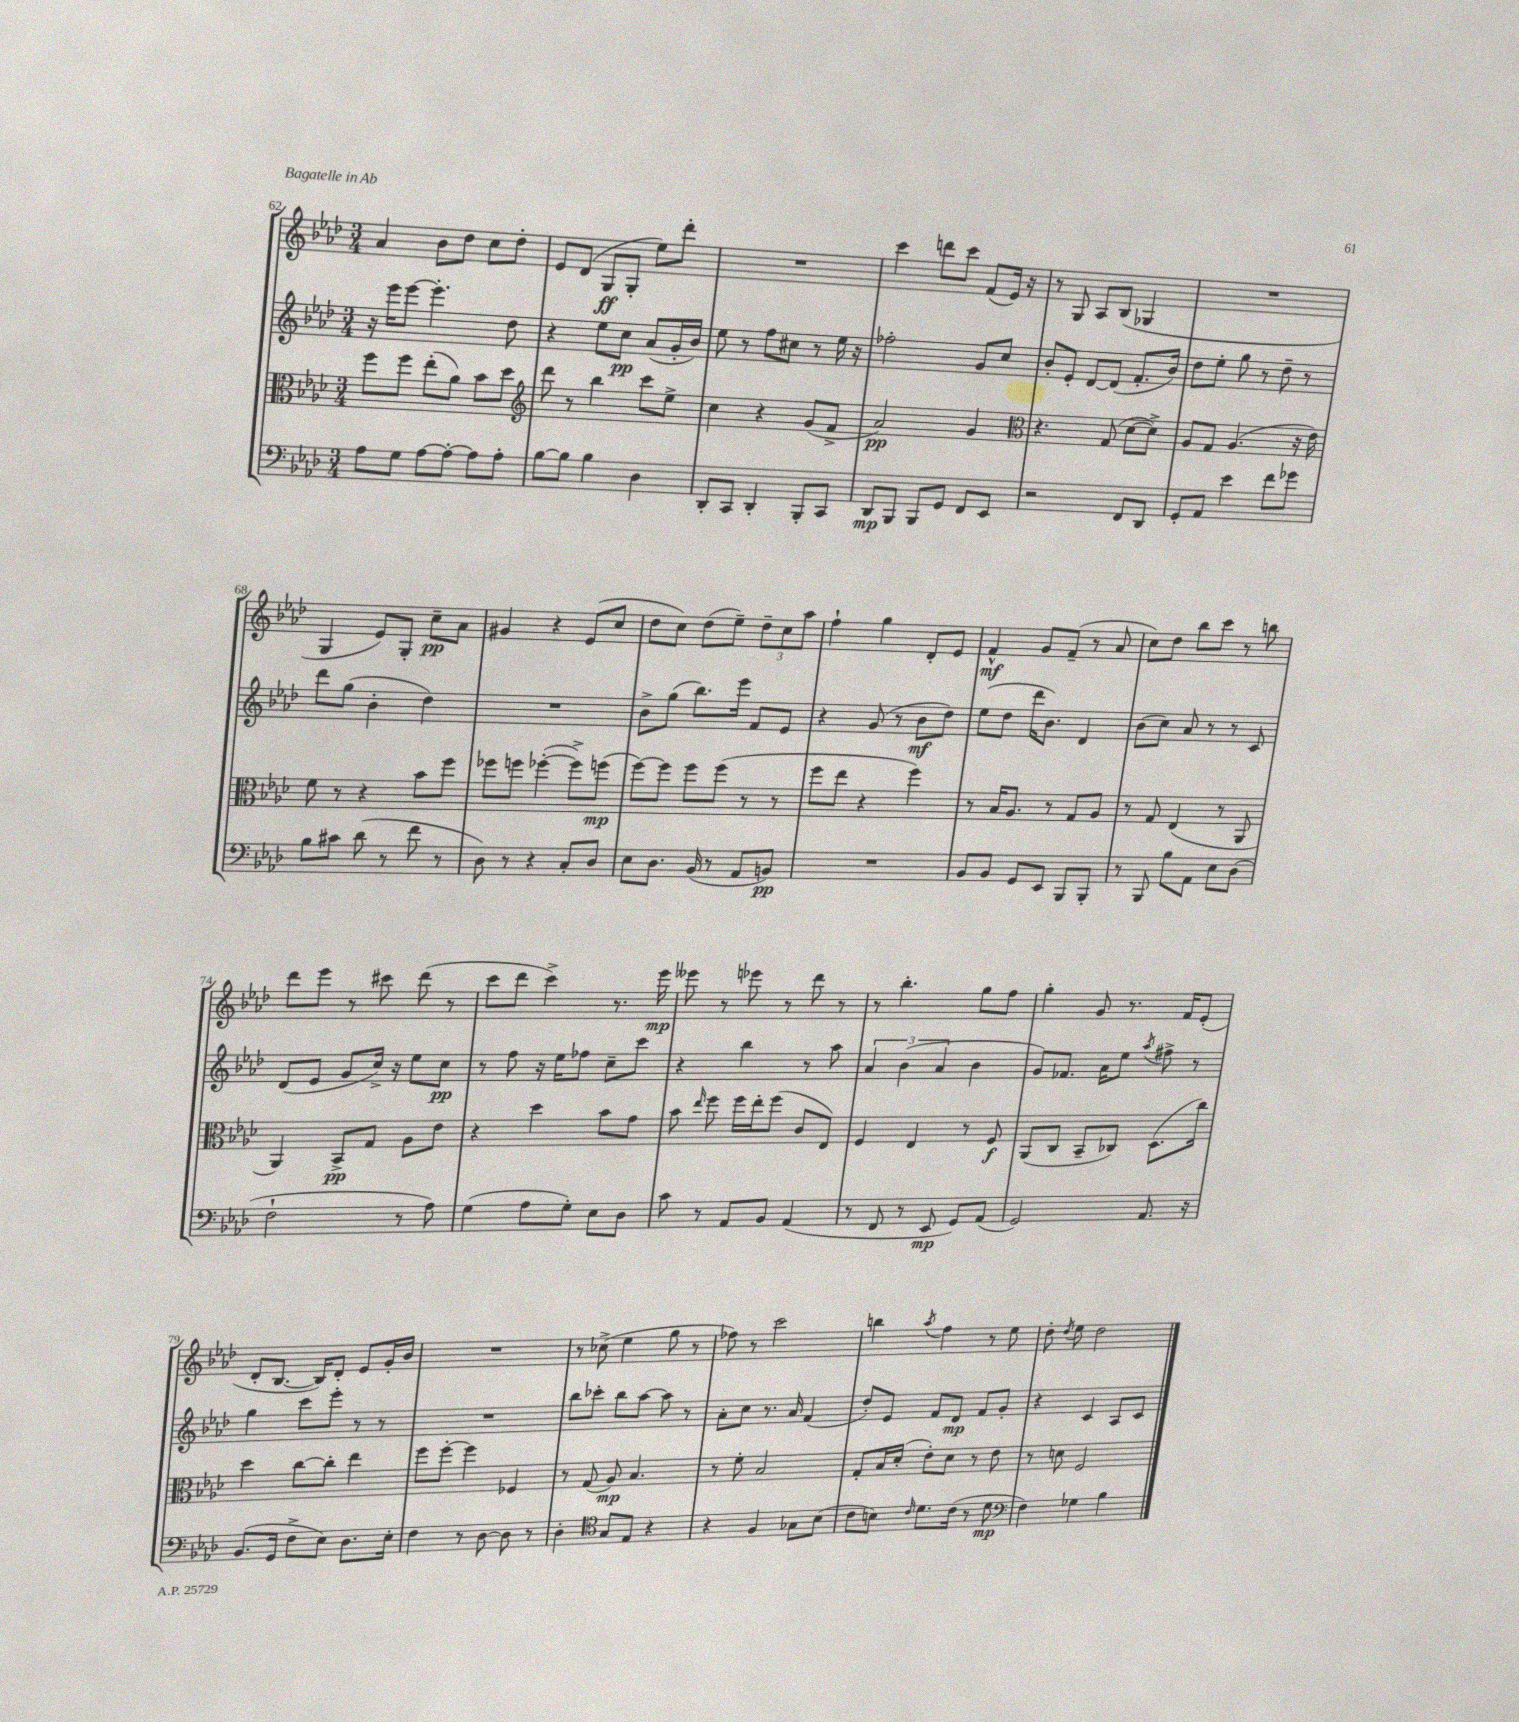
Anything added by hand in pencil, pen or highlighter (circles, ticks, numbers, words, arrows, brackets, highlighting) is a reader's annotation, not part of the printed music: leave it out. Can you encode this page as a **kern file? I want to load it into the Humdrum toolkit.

**kern	**kern	**kern	**kern
*staff4	*staff3	*staff2	*staff1
*clefF4	*clefC3	*clefG2	*clefG2
*k[b-e-a-d-]	*k[b-e-a-d-]	*k[b-e-a-d-]	*k[b-e-a-d-]
*M3/4	*M3/4	*M3/4	*M3/4
8A-	8ff	16r	4a-
.	.	16eee-	.
8G	8ff	[8eee-	.
[8A-	(8ee-'	4.eee-']	8b-
8A-'_	8a-)	.	8dd-
8A-]	8b-	.	8cc
8A-'	8dd-	8dd-	8dd-'
=	=	=	=
*	*clefG2	*	*
[8B-	8ddd-	4r	8e-
8B-]	8r	.	(8d-
4B-	4bb-	8ee-	8G
.	.	8cc	8G'
4D-	8ccc	(8a-	8ee-)
.	8ee-^	16g'	8ddd-'
.	.	16b-)	.
=	=	=	=
8DD-'	4cc	8ee-	2.r
8CC	.	8r	.
4DD-'	4r	8ff	.
.	.	8cc#	.
8BBB-'	(8g	8r	.
8CC	8f^	16ee-	.
.	.	16r	.
=	=	=	=
8DD-	2a-)	2ff-'	4ccc
8BBB-	.	.	.
8BBB-	.	.	8ddd
8GG	.	.	8ccc
8FF	4g	8g	(8f
8EE-	.	8cc	16e-)
.	.	.	16r
=	=	=	=
*	*clefC3	*	*
2r	4.r	8b-'	8r
.	.	8e-'	8G
.	.	[8d-	8A-
.	(8G	(8d-]	(8B-
8FF	[8d-	8.f'	4G-
8DD-	8d-^])	.	.
.	.	16b-)	.
=	=	=	=
8GG'	8A-	8dd-	2.r
8AA-	8G	8ee-'	.
4e-	(4.A-	8gg	.
.	.	8r	.
8f	.	8dd-~	.
8g-	16r	8r	.
.	16e-)	.	.
=	=	=	=
8B-	8f	8ddd-	4G
8c#	8r	(8gg	.
(8d-	4r	4b-'	8e-)
8r	.	.	8G'
8f	8b-	4dd-)	8cc~
8r	8ff	.	8a-
=	=	=	=
8D-)	8ff-	2.r	4g#
8r	8ff	.	.
4r	([4ff-'	.	4r
8C'	8ff-^])	.	(8e-
8D-	(8ff	.	8cc
=	=	=	=
8E-	[8ff)	8b-^	8dd-
8.D-	8ff]	(8gg	8cc)
.	8ff	8.bb-)	(8dd-
(16BB-	.	.	.
8r	(8ff	.	8ee-~)
.	.	16eee-	.
8AA-	8r	8f	12dd-~
.	.	.	12cc
8BB)	8r	8e-	.
.	.	.	12aa-
=	=	=	=
2.r	8ff	4r	4ff`
.	8ee-	.	.
.	4r	(8g	4gg
.	.	8r	.
.	4ff)	8b-	8d-'
.	.	8dd-)	8e-
=	=	=	=
8BB-	8r	(8ee-	4f^^
8BB-	16B-	8dd-	.
.	8.A-	.	.
8GG	.	16ddd-	8g
.	.	8.b-)	.
8EE-	8r	.	(8f~
8BBB-	8G	4d-	8r
8BBB-'	8A-	.	8a-
=	=	=	=
8r	8r	(8b-	8cc)
8BBB-	8G	8cc)	8dd-
8B-	(4E-	8a-	8bb-
8AA-	.	8r	8ccc
8E-	8r	8r	8r
(8D-	8AA-	8c	8bb
=	=	=	=
2F`	4AA-)	(8d-	8ddd-
.	.	8e-	8eee-
.	8BB-^	8g	8r
.	8G	16cc^)	8ccc#
.	.	16r	.
8r	8A-	8ee-	(8ddd-
8A-)	8e-	8cc	8r
=	=	=	=
(4G	4r	8r	8ccc
.	.	8ff	8ddd-
8A-	4dd-	16r	4ccc^)
.	.	16ee-	.
8G')	.	8ff-	.
8E-	8b-	8cc~	8.r
8D-	8g	8ccc	.
.	.	.	16eee-
=	=	=	=
8c	8b-	4r	8eee--
.	16qqee-	.	.
8r	8ff	.	8r
8AA-	16ff	4bb-	8eee-
.	16ee-'	.	.
8BB-	(8ff	.	8r
(4AA-	8c	8r	8ddd-
.	8E-)	8aa-	8r
=	=	=	=
8r	4F	6a-	8r
8FF	.	.	4.bb-'
.	.	(6b-	.
8r	4E-	.	.
.	.	6a-	.
8EE-	.	.	.
8GG)	8r	4b-	8gg
(8AA-	8F	.	8ff
=	=	=	=
2GG)	(8AA-	8g)	4gg'
.	8C	8.f-	.
.	8BB-~	.	8g
.	.	16a-	.
.	8C-)	8ee-	8.r
.	.	8qaa-	.
8.AA-	(8.D-	8ff#^	.
.	.	.	16f
.	.	8r	(8e-'
16r	16cc)	.	.
=	=	=	=
(8.BB-	4dd-	4gg	8d-'
.	.	.	[8.B-
16GG	.	.	.
8F^	[8cc	8ccc	.
.	.	.	16B-])
8E-)	8cc']	8eee-'	8d-'
8.D-	4ee-	8r	8e-
.	.	8r	16g'
16E-'	.	.	16b-
=	=	=	=
4F	8ff	2.r	2.r
.	[8ff'	.	.
8r	4ff]	.	.
[8D-	.	.	.
8D-]	4F-	.	.
8r	.	.	.
=	=	=	=
4D-'	8r	8bb-	8r
.	(8G	8ccc-'	(8cc-^
*clefC4	*	*	*
8G	8A-)	8bb-	4ee-
8E-	4.B-	[8aa-	.
4r	.	8aa-]	8gg
.	.	8r	8r
=	=	=	=
4r	8r	8a-'	8ff-)
.	8f'	8cc	8r
4F	2B-	8.r	2ccc
.	.	16a-	.
8G-	.	(4f	.
(8B-	.	.	.
=	=	=	=
8c	8G'	8dd-')	4bb
8B)	16B-	8e-	.
.	(16d-'	.	.
16qqc	.	.	8qaa-
8.d-	8e-')	8f	4ff
.	8d-	8d-	.
(16c	.	.	.
8r	8r	8f	8r
8d-	8e-	8g'	8ee-
=	=	=	=
*clefF4	*	*	*
4F)	8r	4r	8dd-'
.	.	.	8qdd-
.	8d	.	8ee-
4G-	2F	4c	2dd-
4B-	.	8A-	.
.	.	8c	.
==	==	==	==
*-	*-	*-	*-
